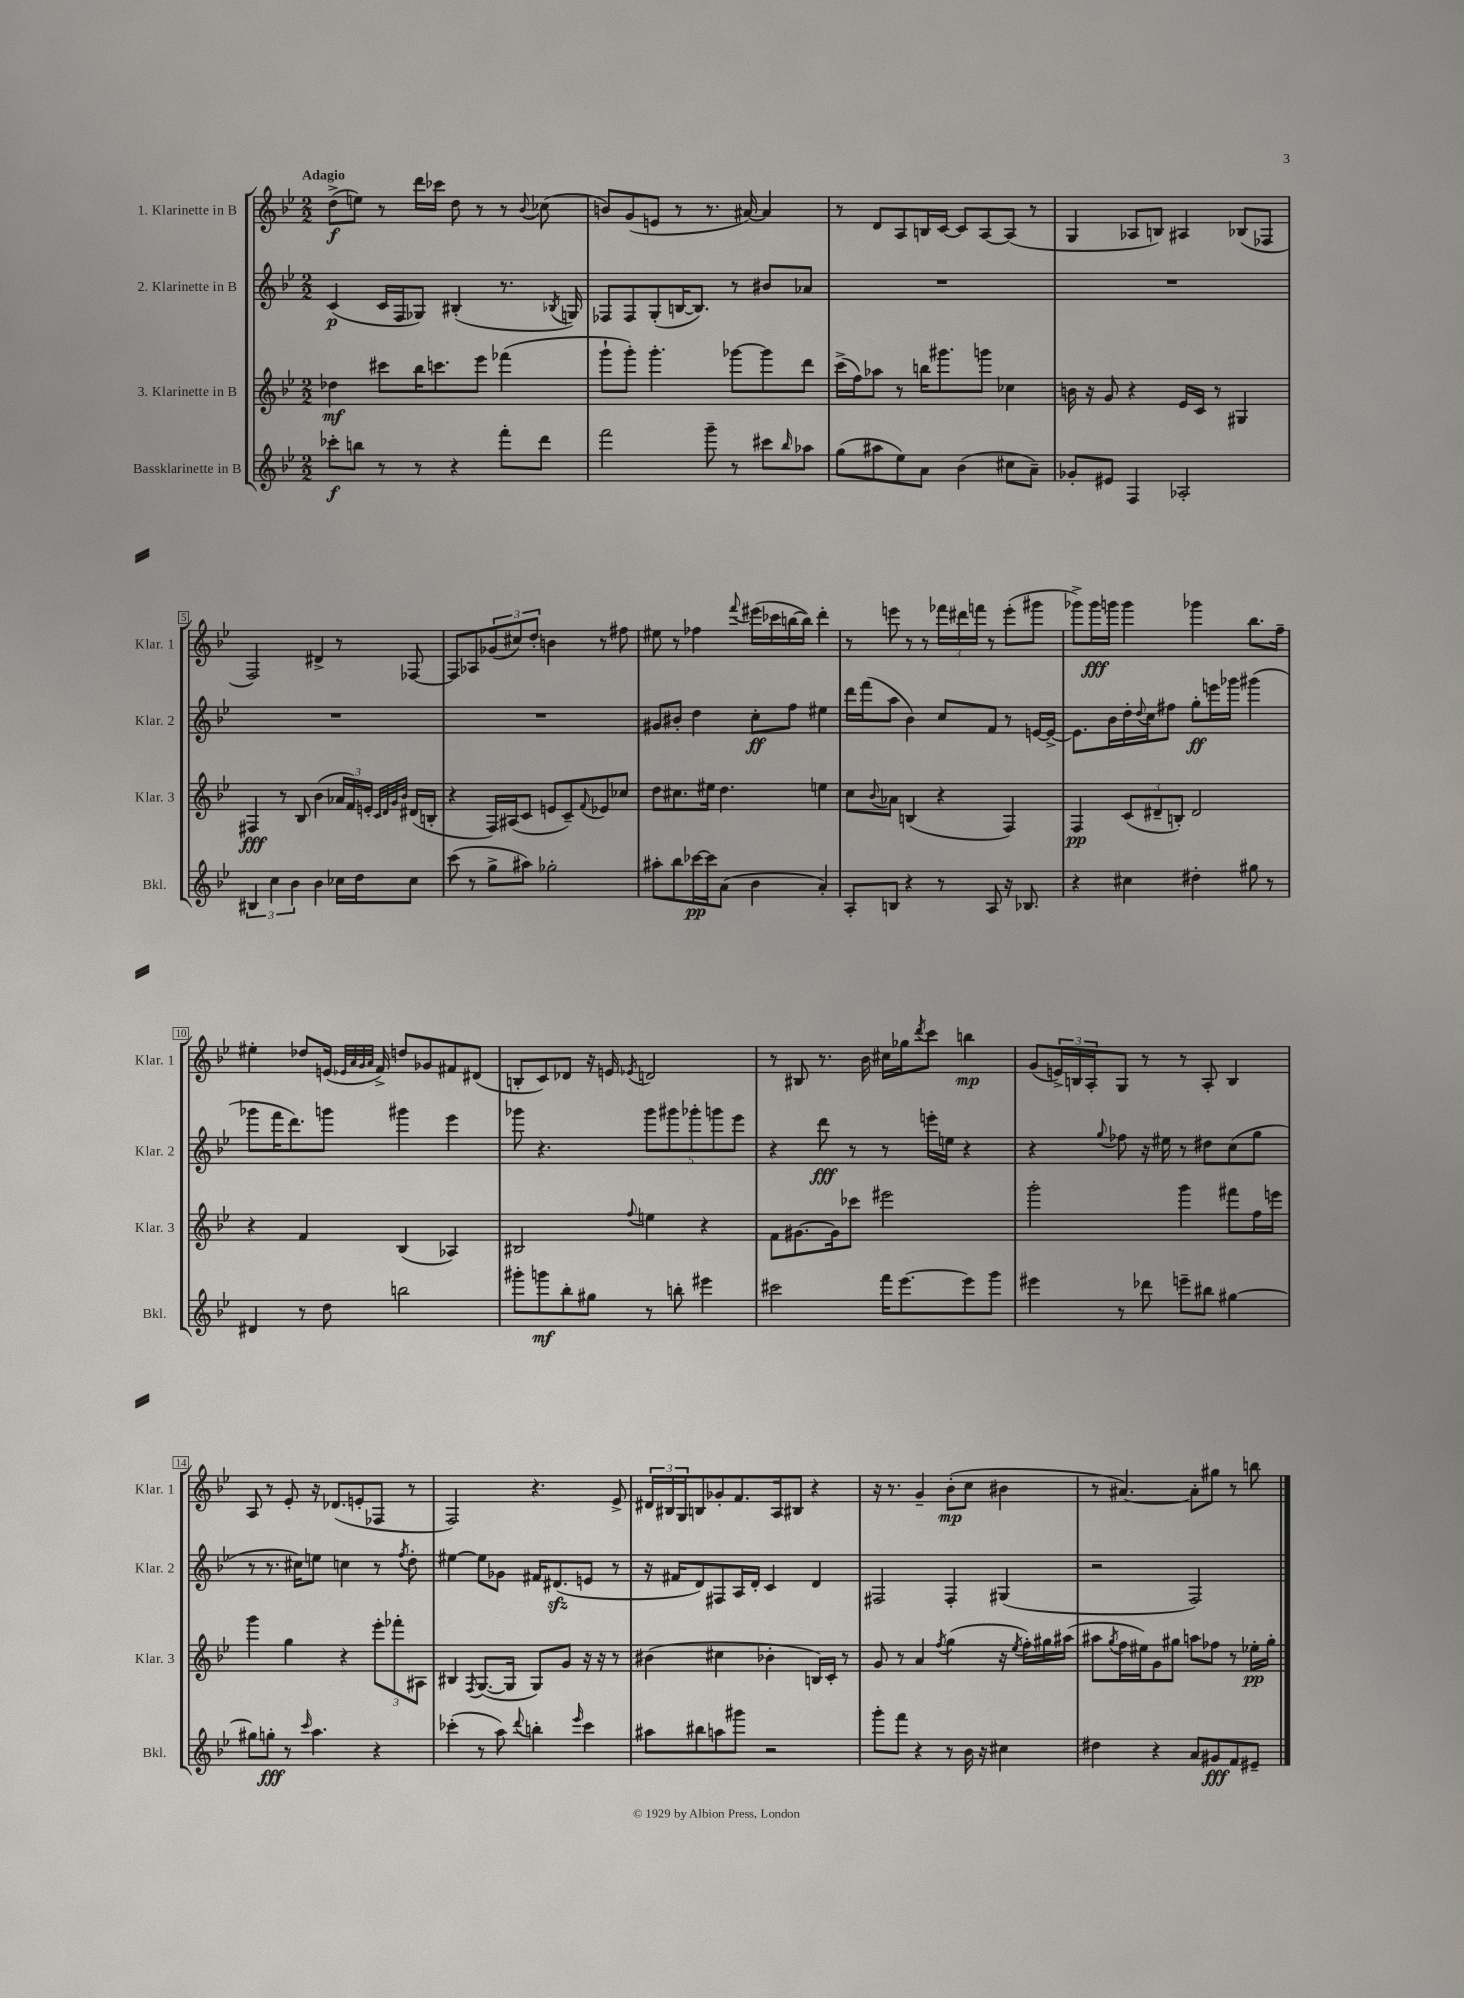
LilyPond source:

<<
\new StaffGroup <<
\new Staff = "s0" \with { instrumentName = "1. Klarinette in B" shortInstrumentName = "Klar. 1" } {
    \clef treble \key bes \major \numericTimeSignature \time 2/2 \tempo "Adagio"
    d''8->\f( e''8) r8 d'''16 ces'''16 d''8 r8 r8 \appoggiatura { bes'8 } ces''8( |
    b'8) g'8( e'8 r8 r8. ais'16~) ais'4 |
    r8 d'8 a8 b16 c'16~ c'8 a8~ a8( r8 |
    g4 aes8 b8) ais4 bes8( fes8 |
    f2) dis'4-> r8 fes8~ |
    fes8 aes8 \tuplet 3/2 { ges'8( cis''8) d''8-. } b'4 r8 fis''8 |
    eis''8 r8 fes''4 \appoggiatura { f'''8 } eis'''16( ces'''16 b''16~ b''16) d'''4-. |
    r8 e'''8 r8 r8 \tuplet 3/2 { fes'''16 dis'''16 f'''16 } r8 e'''8-.( gis'''8 |
    ges'''8->) ges'''16\fff g'''16 g'''4 ges'''4 bes''8. f''16-- |
    eis''4-. des''8 e'16( \grace { ees'32 a'32 g'32 a'32 } f'16->) d''8 ges'8 fis'8 dis'8( |
    b8-. c'8) des'8 r16 e'16 \acciaccatura { ees'8 } d'2 |
    r8 bis8 r8. bes'16 cis''16 ges''16 \acciaccatura { d'''8 } c'''8 b''4\mp |
    g'8( \tuplet 3/2 { e'16->) b16 a16-. } g8 r8 r8 a8-. b4 |
    a8 r8 ees'8-. r16 des'8.( e'8-. fes8 r8 |
    f2) r4. ees'8-> |
    \tuplet 3/2 { dis'16 bis16 g16 } b8 ges'8-. f'8. a16 bis8 r4 |
    r16 r8. g'4-- bes'8-.\mp( c''8 bis'4 |
    r8 ais'4.~) ais'8-. gis''8 r8 b''8 \bar "|." |
}
\new Staff = "s1" \with { instrumentName = "2. Klarinette in B" shortInstrumentName = "Klar. 2" } {
    \clef treble \key bes \major \numericTimeSignature \time 2/2
    c'4\p( c'16 f16 ges8) bis4-.( r8. \acciaccatura { bes8 } g16) |
    fes8 fes8 g8-.( b16~ b8.) r8 bis'8 aes'8 |
    R1 |
    R1 |
    R1 |
    R1 |
    gis'8 bis'8-. d''4 c''8-.\ff f''8 eis''4 |
    d'''16 f'''16( a''8 bes'4) c''8 f'8 r8 e'16~ e'16~-> |
    e'8. bes'16 d''16-. \appoggiatura { d''8 } c''16 fis''8 g''8-.\ff e'''16 ges'''16 gis'''4( |
    ges'''8 f'''16 d'''8.) g'''8 gis'''4 ees'''4 |
    ges'''8 r4. \tuplet 5/4 { ges'''8 gis'''8 ges'''8-. g'''8 ees'''8 } |
    r4 d'''8\fff r8 r8 e'''16-. e''16 r4 |
    r4 \appoggiatura { g''8 } fes''8 r16 eis''16 r8 dis''8 c''8( g''8 |
    r8 r8. cis''16) e''8 c''4 r8 \acciaccatura { f''8 } d''8-. |
    eis''4~ eis''8 ges'8 fis'16 dis'8.\sfz( e'8 r8 |
    r16 fis'16 d'8) fis8 a16 d'16-. c'4 d'4 |
    fis2 fis4-. gis4( |
    r2 f2) \bar "|." |
}
\new Staff = "s2" \with { instrumentName = "3. Klarinette in B" shortInstrumentName = "Klar. 3" } {
    \clef treble \key bes \major \numericTimeSignature \time 2/2
    des''4\mf cis'''8 bes''16 c'''8. ees'''8 fes'''4( |
    g'''8-! g'''8-.) g'''4.-. ges'''8~ ges'''8 d'''8 |
    c'''16->( f''16) aes''8 r8 b''16 gis'''8. g'''8 ces''4 |
    b'16 r16 g'8 r4 ees'16 c'16 r8 gis4 |
    fis4\fff r8 bes8 bes'4( \tuplet 3/2 { aes'16 f'16) e'16-. } \grace { c'32 d'32 g'32 bes'32 } dis'16( b16-. |
    r4 f16) ais16( c'8 e'8 c'8--) \appoggiatura { f'8 } ees'8 ces''8 |
    d''8 cis''8. eis''16 d''4. e''4 |
    c''8 \appoggiatura { bes'8 } aes'8 b4( r4 f4) |
    f4\pp \tuplet 3/2 { c'8( dis'8-- b8-.) } dis'2 |
    r4 f'4 bes4( aes4) |
    bis2 \appoggiatura { f''8 } e''4 r4 |
    f'8 gis'8.~ gis'16 ces'''8 eis'''2 |
    g'''2-. g'''4 fis'''8 f''16 e'''16 |
    g'''4 g''4 r4 \tuplet 3/2 { ees'''8-. fes'''8-. ais8 } |
    bis4 \acciaccatura { f8 } g8.~( g16 g8) g'8 r16 r16 r8 |
    bis'4( cis''4 bes'4-. b16) c'16-. r8 |
    g'8 r8 a'4 \acciaccatura { f''8 } g''4( r16 \acciaccatura { ees''8 } f''16-.) gis''16 ais''16( |
    ais''8 \acciaccatura { g''8 } f''16 eis''16) g'8 gis''8 a''8 fes''8 r8 ees''16-.\pp gis''16-. \bar "|." |
}
\new Staff = "s3" \with { instrumentName = "Bassklarinette in B" shortInstrumentName = "Bkl." } {
    \clef treble \key bes \major \numericTimeSignature \time 2/2
    ces'''8-.\f b''8 r8 r8 r4 f'''8-. d'''8 |
    f'''2 g'''8-- r8 cis'''8 \grace { bes''16 } aes''8 |
    g''8( ais''8 ees''8) a'8 bes'4( cis''8 a'8--) |
    ges'8-. eis'8 f4 aes2-. |
    \tuplet 3/2 { bis4 c''4 bes'4 } bes'4 ces''16 d''16 ces''8 |
    c'''8( r8 g''8-> ais''8) ges''2-. |
    ais''8-. bes''8 ces'''16~\pp ces'''16 a'8( bes'4 a'4-.) |
    a8-. b8 r4 r8 a8 r16 bes8. |
    r4 cis''4 dis''4-. gis''8 r8 |
    dis'4 r8 d''8 b''2 |
    gis'''8-. g'''8\mf bes''8-. gis''8 r8 b''8-. eis'''4 |
    cis'''2 f'''16 ees'''8.~ ees'''8 g'''8 |
    eis'''4 r8 des'''8 e'''8-- bis''8 gis''4~ |
    gis''8 g''8-.\fff r8 \grace { c'''16 } a''4. r4 |
    ces'''4-.( r8 a''8) \appoggiatura { d'''8 } b''4-. \grace { ees'''16 } ces'''4 |
    ais''8 bis''8 a''8 gis'''8 r2 |
    g'''8-. f'''8 r4 r8 bes'16 r16 cis''4 |
    dis''4 r4 a'8 gis'8\fff f'8 eis'8-- \bar "|." |
}
>>
>>
\layout { \context { \Score \override BarNumber.stencil = #(make-stencil-boxer 0.1 0.3 ly:text-interface::print) } }
